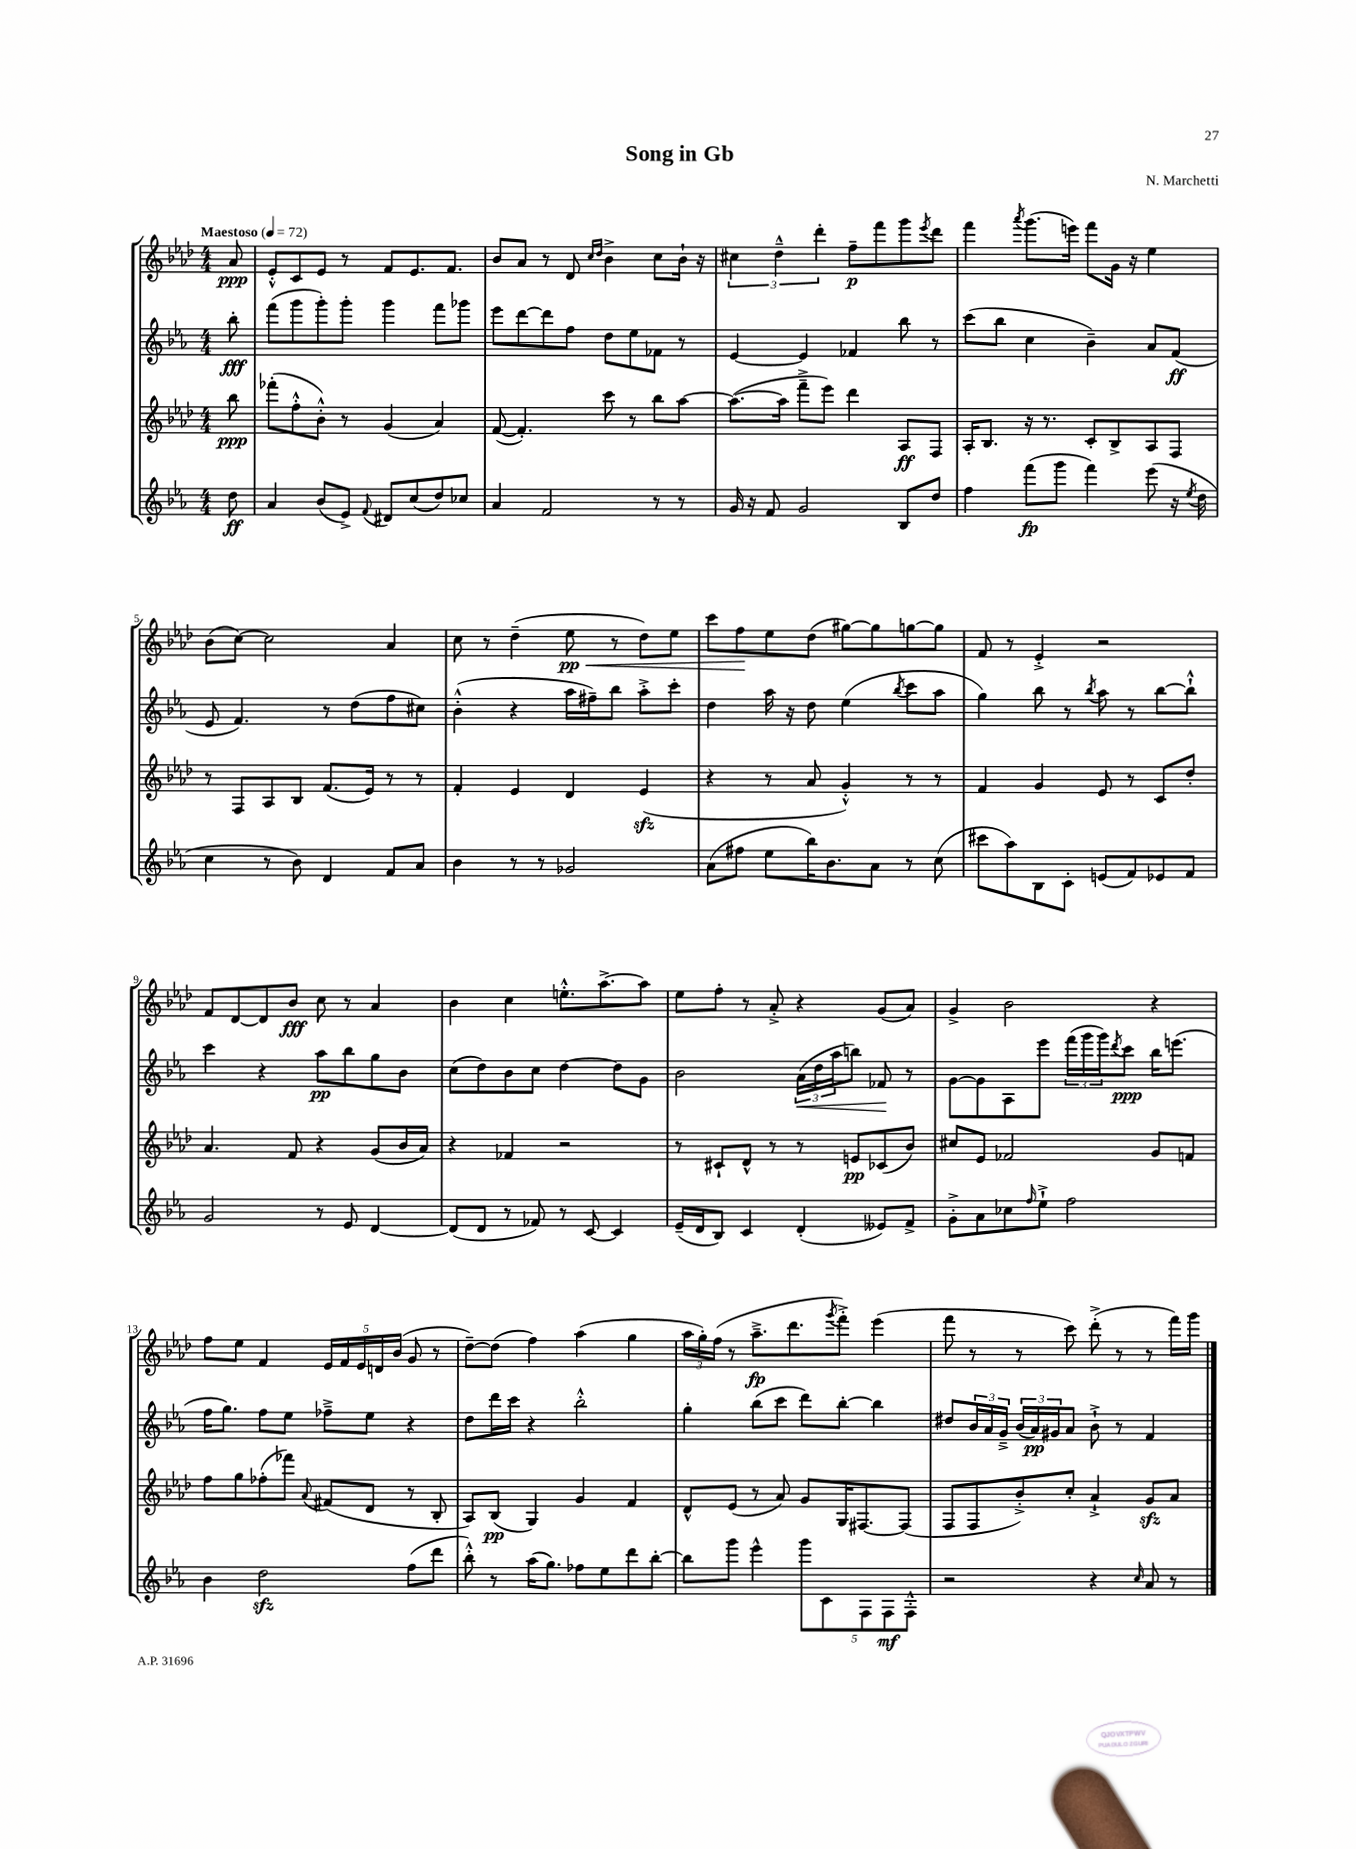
\header { title = "Song in Gb" composer = "N. Marchetti" }
<<
\new StaffGroup <<
\new Staff = "s0" {
    \clef treble \key aes \major \numericTimeSignature \time 4/4 \partial 8 \tempo "Maestoso" 4 = 72
    aes'8\ppp |
    ees'8-.-^ c'8 ees'8 r8 f'8 ees'8. f'8. |
    bes'8 aes'8 r8 des'8 \grace { c''16 des''16 } bes'4-> c''8 bes'16-! r16 |
    \tuplet 3/2 { cis''4 des''4---^ des'''4-. } f''8--\p f'''8 g'''8 \acciaccatura { ees'''8 } des'''8 |
    f'''4 \acciaccatura { aes'''8 } g'''8.( e'''16) f'''8 g'16 r16 ees''4 |
    bes'8( c''8~) c''2 aes'4 |
    c''8 r8 des''4--( ees''8\pp\< r8 des''8) ees''8 |
    c'''8 f''8\! ees''8 des''8( gis''8~) gis''8 g''8~ g''8 |
    f'8 r8 ees'4-.-> r2 |
    f'8 des'8~ des'8 bes'8\fff c''8 r8 aes'4 |
    bes'4 c''4 e''8.-.-^ aes''8.~-> aes''8 |
    ees''8 f''8-. r8 aes'8-.-> r4 g'8( aes'8) |
    g'4-> bes'2 r4 |
    f''8 ees''8 f'4 \tuplet 5/4 { ees'16 f'16 ees'16 d'16 bes'16( } g'8 r8 |
    des''8~--) des''8( f''4) aes''4( g''4 |
    \tuplet 3/2 { aes''16 g''16-.) f''16( } r8 aes''8.--->\fp des'''8. \acciaccatura { g'''8 } f'''8-.->) ees'''4( |
    f'''8 r8 r8 c'''8) des'''8-.->( r8 r8 f'''16) g'''16 \bar "|." |
}
\new Staff = "s1" {
    \clef treble \key ees \major \numericTimeSignature \time 4/4 \partial 8
    bes''8-.\fff |
    f'''8( g'''8 g'''8-.) g'''8-. g'''4 f'''8 ges'''8 |
    ees'''8 d'''8~ d'''8 f''8 d''8 ees''8 fes'8 r8 |
    ees'4~ ees'4 fes'4 bes''8 r8 |
    c'''8( bes''8 c''4 bes'4--) aes'8 f'8\ff( |
    ees'8 f'4.) r8 d''8( f''8 cis''8) |
    bes'4-.-^( r4 aes''16 fis''16--) bes''8 aes''8-.-> c'''8-. |
    d''4 aes''16 r16 d''8 ees''4( \acciaccatura { bes''8 } c'''8 aes''8 |
    g''4) bes''8 r8 \acciaccatura { bes''8 } aes''8 r8 bes''8~ bes''8-!-^ |
    c'''4 r4 aes''8\pp bes''8 g''8 bes'8 |
    c''8( d''8) bes'8 c''8 d''4~ d''8 g'8 |
    bes'2 \tuplet 3/2 { aes'16\<( d''16 aes''16 } b''8) fes'8\! r8 |
    g'8~ g'8 aes8 ees'''8 \tuplet 3/2 { f'''16( g'''16 g'''16) } \acciaccatura { d'''8 } c'''8\ppp bes''16 e'''8.( |
    f''16 g''8.) f''8 ees''8 fes''8---> ees''8 r4 |
    d''8 d'''16 c'''16 r4 bes''2-.-^ |
    g''4-. bes''8( c'''8 d'''8) bes''8~-. bes''4 |
    dis''8 \tuplet 3/2 { bes'16 aes'16 g'16---> } \tuplet 3/2 { bes'16( aes'16\pp) gis'16 } aes'8 bes'8-!-> r8 f'4 \bar "|." |
}
\new Staff = "s2" {
    \clef treble \key aes \major \numericTimeSignature \time 4/4 \partial 8
    bes''8\ppp |
    fes'''8-.( f''8-.-^ bes'8-.-^) r8 g'4( aes'4) |
    f'8~( f'4.-.) c'''8 r8 bes''8 aes''8~ |
    aes''8.~( aes''16 f'''8---> ees'''8) des'''4 aes8\ff f8 |
    aes16-. bes8. r16 r8. c'8-. bes8-> aes8 f8 |
    r8 f8 aes8 bes8 f'8.( ees'16) r8 r8 |
    f'4-. ees'4 des'4 ees'4\sfz( |
    r4 r8 aes'8 g'4-.-^) r8 r8 |
    f'4 g'4 ees'8 r8 c'8 des''8-. |
    aes'4. f'8 r4 g'8( bes'16 aes'16) |
    r4 fes'4 r2 |
    r8 cis'8-! des'8-^ r8 r8 e'8\pp ces'8( bes'8) |
    cis''8 ees'8 fes'2 g'8 f'8 |
    f''8 g''8 fes''8-.( fes'''8) \appoggiatura { aes'8 } fis'8( des'8 r8 bes8-. |
    aes8) bes8\pp( g4) g'4 f'4 |
    des'8-^ ees'8( r8 aes'8) g'8 g16 fis8.~ fis8( |
    f8 f8 bes'8-.->) c''8-. aes'4-!-> g'8\sfz aes'8 \bar "|." |
}
\new Staff = "s3" {
    \clef treble \key ees \major \numericTimeSignature \time 4/4 \partial 8
    d''8\ff |
    aes'4 bes'8( ees'8->) \appoggiatura { f'8 } dis'8 c''8( d''8) ces''8 |
    aes'4 f'2 r8 r8 |
    g'16 r16 f'8 g'2 bes8 d''8 |
    f''4 f'''8\fp( g'''8 f'''4) ees'''8( r16 \acciaccatura { ees''8 } d''16 |
    c''4 r8 bes'8) d'4 f'8 aes'8 |
    bes'4 r8 r8 ges'2 |
    aes'8( fis''8 ees''8 bes''16) bes'8. aes'8 r8 c''8( |
    cis'''8 aes''8) bes8 c'8-. e'8( f'8) ees'8 f'8 |
    g'2 r8 ees'8 d'4~ |
    d'8( d'8 r8 fes'8) r8 c'8~ c'4 |
    ees'16--( d'16 bes8) c'4 d'4-.( eeses'8) f'8-> |
    g'8-.-> aes'8 ces''8 \grace { f''16 } ees''8-!-> f''2 |
    bes'4 d''2\sfz f''8( d'''8 |
    bes''8-.-^) r8 aes''16( g''8.) fes''8 ees''8 d'''8 bes''8~-. |
    bes''8 g'''8 ees'''4-^ \tuplet 5/4 { g'''8 c'8 f8 f8\mf f8-.-^ } |
    r2 r4 \grace { c''16 } aes'8 r8 \bar "|." |
}
>>
>>
